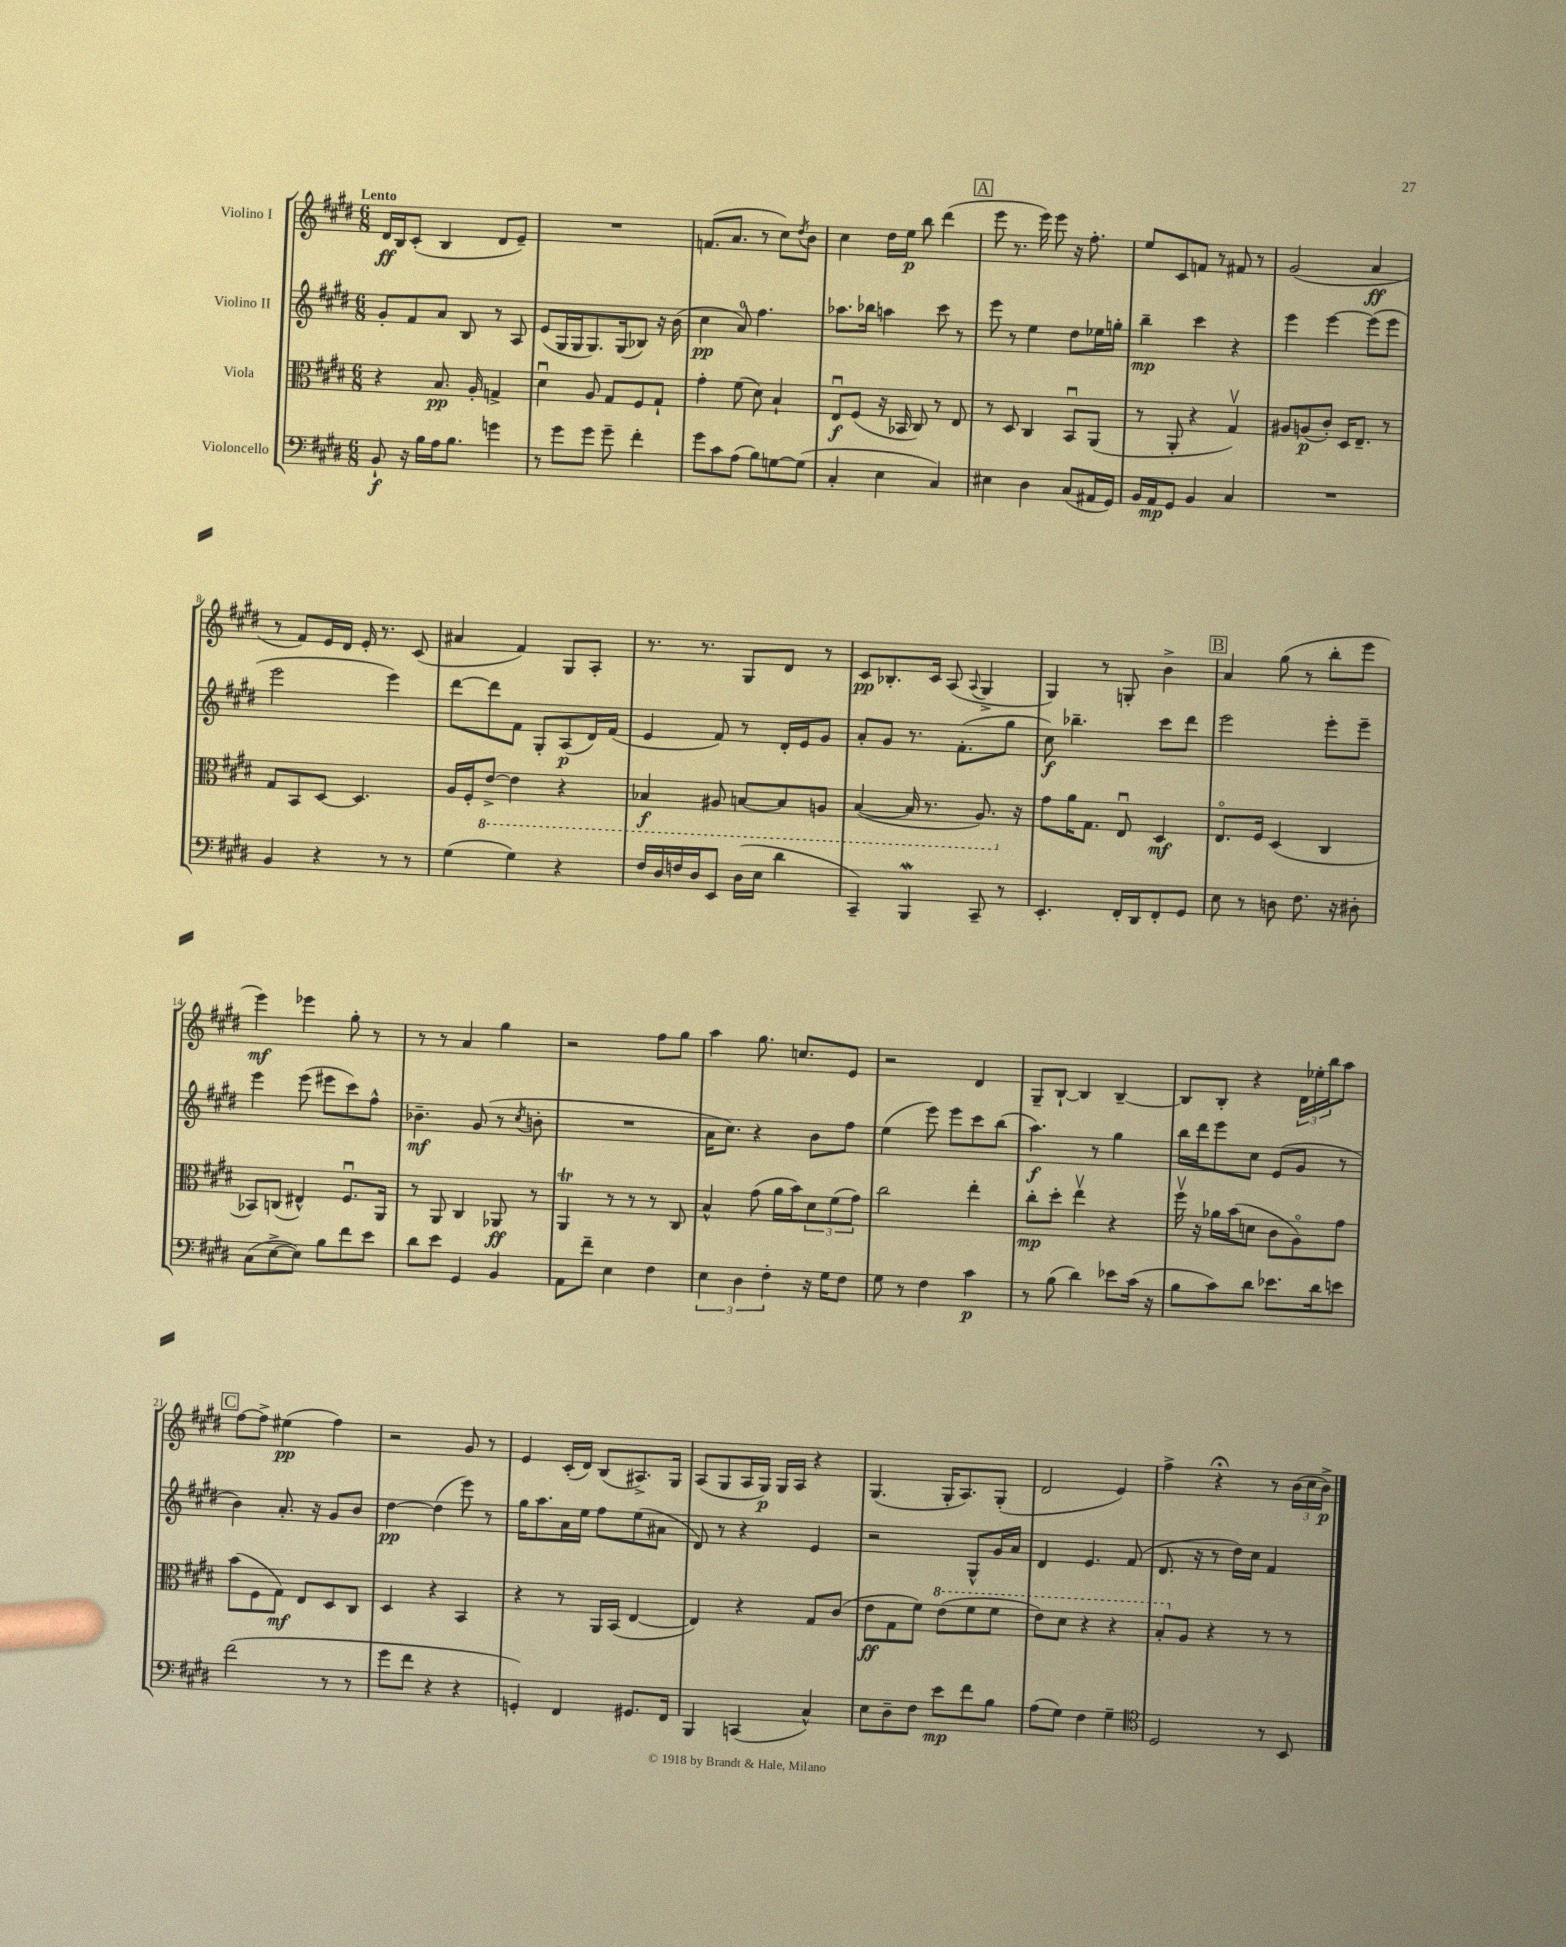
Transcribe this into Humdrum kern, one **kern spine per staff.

**kern	**dynam	**kern	**dynam	**kern	**dynam	**kern	**dynam
*part4	*part4	*part3	*part3	*part2	*part2	*part1	*part1
*staff4	*staff4	*staff3	*staff3	*staff2	*staff2	*staff1	*staff1
*I"Violoncello	*	*I"Viola	*	*I"Violino II	*	*I"Violino I	*
*clefF4	*	*clefC3	*	*clefG2	*	*clefG2	*
*k[f#c#g#d#]	*	*k[f#c#g#d#]	*	*k[f#c#g#d#]	*	*k[f#c#g#d#]	*
*M6/8	*	*M6/8	*	*M6/8	*	*M6/8	*
=1	=1	=1	=1	=1	=1	=1	=1
!	!	!	!	!	!	!LO:TX:a:B:t=Lento	!
8BB`/	f	4r	.	8g#'/L	.	16d#/LL	ff
.	.	.	.	.	.	16B/J	.
16r	.	.	.	8f#/	.	(8c#'/J	.
16B\LL	.	.	.	.	.	.	.
16A\J	.	8.B/	pp	8a/J	.	4B/	.
8.B\J	.	.	.	.	.	.	.
.	.	.	.	8B/	.	.	.
.	.	16A'/	.	.	.	.	.
4gn\	.	4Gn^/	.	8r	.	8d#/L	.
.	.	.	.	8A/	.	8e~/J)	.
=2	=2	=2	=2	=2	=2	=2	=2
8r	.	4d#u\	.	(8e/L	.	2.r	.
8g#\L	.	.	.	16G#/L	.	.	.
.	.	.	.	16G#/J	.	.	.
8g#\J	.	8A/	.	8.G#/)	.	.	.
8g#~\	.	8G#/L	.	.	.	.	.
.	.	.	.	(16G#/k	.	.	.
4f#'\	.	8F#/	.	8B-X/J)	.	.	.
.	.	8G#`/J	.	16r	.	.	.
.	.	.	.	(16b\	.	.	.
=3	=3	=3	=3	=3	=3	=3	=3
8g#\L	.	4g#'\	.	4cc#\	pp	(8.fn/L	.
8c#\	.	.	.	.	.	.	.
.	.	.	.	.	.	8.a/J	.
(8A\J	.	(8f#\	.	8a/)	.	.	.
8B\L)	.	8d#\)	.	4.ff#\	.	8r	.
[8Gn\	.	4B`/	.	.	.	8cc#\L)	.
.	.	.	.	.	.	8qdd#/	.
(8G\J]	.	.	.	.	.	8b\J	.
=4	=4	=4	=4	=4	=4	=4	=4
4C#'/	.	8Eu/L	f	8.aa-X\L	.	4cc#\	.
.	.	(8F#/J	.	.	.	.	.
.	.	.	.	16bb-X\Jk	.	.	.
4E\	.	16r	.	4aan\	.	16dd#\LL	.
.	.	16BB-X/	.	.	.	16ee\JJ	p
.	.	8C#/)	.	.	.	8bb\	.
4C#/)	.	8r	.	8ccc#\	.	(4ddd#\	.
.	.	8E/	.	8r	.	.	.
!!LO:REH:place=s1:t=A
=5	=5	=5	=5	=5	=5	=5	=5
4E#X\	.	8r	.	8eee\	.	8eee\	.
.	.	8D#/	.	8r	.	8.r	.
4D#\	.	4C#/	.	4ee\	.	.	.
.	.	.	.	.	.	16eee\)	.
.	.	.	.	.	.	8eee\	.
(8C#/L	.	8BBu/L	.	8dd#\L	.	16r	.
.	.	.	.	.	.	8.ff#'\	.
16AA#X/L	.	(8AA/J	.	16ee-X\L	.	.	.
16GG#/JJ)	.	.	.	16ggn'\JJ	.	.	.
=6	=6	=6	=6	=6	=6	=6	=6
16BB/LL	.	8r	.	4bb~\	mp	8ee/L	.
16AA/J	mp	.	.	.	.	.	.
8GG#/J	.	8AA'/	.	.	.	8c#/	.
4BB/	.	4r	.	4ccc#\	.	8fn/J	.
.	.	.	.	.	.	8r	.
4C#/	.	4G#v/)	.	4r	.	8f#X/	.
.	.	.	.	.	.	8r	.
=7	=7	=7	=7	=7	=7	=7	=7
2.r	.	8A#X/L	.	4eee\	.	(2g#/	.
.	.	(8An/	p	.	.	.	.
.	.	8c#'/J)	.	[4eee\	.	.	.
.	.	16D#/KL	.	.	.	.	.
.	.	8.E~/J	.	.	.	.	.
.	.	.	.	(8eee\L]	.	4a/	ff
.	.	8r	.	8eee\J	.	.	.
!!LO:LB:g=z
=8	=8	=8	=8	=8	=8	=8	=8
4BB/	.	8G#/L	.	2eee\	.	8r	.
.	.	8BB/	.	.	.	8f#/L)	.
4r	.	[8D#/J	.	.	.	16e/L	.
.	.	.	.	.	.	16d#/JJ	.
.	.	4.D#/]	.	.	.	16e'/	.
.	.	.	.	.	.	8.r	.
8r	.	.	.	4eee\)	.	.	.
8r	.	.	.	.	.	(8c#/	.
=9	=9	=9	=9	=9	=9	=9	=9
(4G#\	.	16A/LL	.	[8ddd#\L	.	4a#X/	.
.	.	16F#'/J	.	.	.	.	.
*	*	*8ba	*	*	*	*	*
.	.	[8E^/J	.	8ddd#\]	.	.	.
4G#\)	.	4E\]	.	8f#\J	.	4f#/)	.
.	.	.	.	8G#'/L	.	.	.
4r	.	4r	.	(8A/	p	8G#/L	.
.	.	.	.	16d#/L)	.	8A'/J	.
.	.	.	.	(16f#/JJ	.	.	.
=10	=10	=10	=10	=10	=10	=10	=10
16F#/LL	.	4BB-X/	f	4e/	.	8.r	.
16D#/	.	.	.	.	.	.	.
16Fn/	.	.	.	.	.	.	.
16D#/J	.	.	.	.	.	8.r	.
8EE/J	.	8AA#X/	.	8f#/)	.	.	.
(16D#\LL	.	[8BBn/L	.	8r	.	8G#/L	.
16E\JJ	.	.	.	.	.	.	.
4d#\	.	8BB/]	.	16d#'/LL	.	8d#/J	.
.	.	.	.	16e/J	.	.	.
.	.	8AAn/J	.	8g#/J	.	8r	.
=11	=11	=11	=11	=11	=11	=11	=11
4CC#~/)	.	([4BB/	.	8a'/L	.	8c#/L	pp
.	.	.	.	8g#/J	.	8.B-X'/	.
4BBBW/	.	16BB/]	.	8.r	.	.	.
.	.	8.r	.	.	.	16c#/Jk	.
.	.	.	.	.	.	(8A/	.
.	.	.	.	(8.f#'\L	.	.	.
.	.	.	.	.	.	8qqA/	.
8CC#~/	.	8.AA/)	.	.	.	4G#^/	.
8r	.	.	.	8gg#\J	.	.	.
*	*	*X8ba	*	*	*	*	*
.	.	16r	.	.	.	.	.
=12	=12	=12	=12	=12	=12	=12	=12
4.EE'/	.	8g#\L	.	8cc#\)	f	4G#/)	.
.	.	16a\K	.	4.bb-X~\	.	.	.
.	.	8.G#\J	.	.	.	.	.
.	.	.	.	.	.	8r	.
16FF#'/LL	.	8Eu/	.	.	.	8Gn'/	.
16DD#/J	.	.	.	.	.	.	.
8FF#'/	.	4D#/	mf	8ccc#\L	.	4b^\	.
8GG#/J	.	.	.	8ddd#\J	.	.	.
!!LO:REH:place=s1:t=B
=13	=13	=13	=13	=13	=13	=13	=13
8E\	.	8.E/L	.	2eee\	.	4a/	.
8r	.	.	.	.	.	.	.
.	.	16F#/Jk	.	.	.	.	.
8Dn\	.	(4D#/	.	.	.	(8gg#\	.
8.F#\	.	.	.	.	.	8r	.
.	.	4C#/	.	8eee'\L	.	8bb'\L	.
16r	.	.	.	.	.	.	.
8D#X'\	.	.	.	8eee~\J	.	8eee\J	.
!!LO:LB:g=z
=14	=14	=14	=14	=14	=14	=14	=14
(8C#\L	.	8BB-X/L)	.	4eee\	.	4eee\)	mf
[8E^\	.	(8Cn/J	.	.	.	.	.
8E\J])	.	4E#X^^/)	.	(8eee\	.	4eee-X\	.
8B\L	.	.	.	8eee#X\L	.	.	.
8f#\	.	8.F#u/L	.	8ccc#\)	.	8gg#'\	.
8e\J	.	.	.	8ff#^^\J	.	8r	.
.	.	16AA/Jk	.	.	.	.	.
=15	=15	=15	=15	=15	=15	=15	=15
8d#\L	.	8r	.	4.b-X~\	mf	8r	.
8e\J	.	8AA/	.	.	.	8r	.
4GG#/	.	4C#/	.	.	.	4a/	.
.	.	.	.	(8g#/	.	.	.
4BB/	.	8AA-X/	ff	8r	.	4gg#\	.
.	.	.	.	8qcc#/	.	.	.
.	.	8r	.	8bn'\	.	.	.
=16	=16	=16	=16	=16	=16	=16	=16
8AA\L	.	4AAT/	.	2.r	.	2r	.
8f#~\J	.	.	.	.	.	.	.
4E\	.	8r	.	.	.	.	.
.	.	8r	.	.	.	.	.
4F#\	.	8r	.	.	.	8ff#\L	.
.	.	8C#/	.	.	.	8gg#\J	.
=17	=17	=17	=17	=17	=17	=17	=17
6E\	.	4B^^/	.	16a\KL	.	4aa\	.
.	.	.	.	8.cc#\J)	.	.	.
6D#\	.	.	.	.	.	.	.
.	.	(8g#\	.	4r	.	8.gg#\	.
6F#'\	.	.	.	.	.	.	.
.	.	16a\LL	.	.	.	.	.
.	.	16b\J)	.	.	.	8.ccn/L	.
16r	.	12d#\	.	8b\L	.	.	.
16G#\KL	.	.	.	.	.	.	.
.	.	(12f#\	.	.	.	.	.
8F#\J	.	.	.	8ff#\J	.	8e/J	.
.	.	12g#\J)	.	.	.	.	.
=18	=18	=18	=18	=18	=18	=18	=18
8G#\	.	2cc#\	.	(4ee\	.	2r	.
8r	.	.	.	.	.	.	.
4F#\	.	.	.	8eee\)	.	.	.
.	.	.	.	8eee\L	.	.	.
4c#\	p	4ee'\	.	8ccc#\	.	4d#/	.
.	.	.	.	(8bb\J	.	.	.
=19	=19	=19	=19	=19	=19	=19	=19
8r	.	8cc#'\L	mp	4.aa\)	f	8G#~/L	.
(8B\	.	8dd#'\J	.	.	.	[8B`/J	.
4d#\)	.	4eev\	.	.	.	4B/]	.
.	.	.	.	8r	.	.	.
8e-X\L	.	4r	.	4gg#\	.	[4B~/	.
(16c#\Jk	.	.	.	.	.	.	.
16r	.	.	.	.	.	.	.
=20	=20	=20	=20	=20	=20	=20	=20
8B\L	.	16ff#v\	.	16bb\LL	.	8B/L]	.
.	.	16r	.	16ddd#\J	.	.	.
8c#\)	.	16a-X\LL	.	8eee\	.	8B'/J	.
.	.	(16b\J	.	.	.	.	.
8d#\J	.	8dn\J	.	8cc#\J	.	4r	.
8.e-X\L	.	8c#\L	.	(8e/L	.	.	.
.	.	8A\)	.	8g#/J	.	24d#\LL	.
.	.	.	.	.	.	24ee-X'\	.
16d#\k	.	.	.	.	.	.	.
.	.	.	.	.	.	24bb\J	.
8en\J	.	8g#\J	.	8r	.	8aa\J	.
!!LO:LB:g=z
!!LO:REH:place=s1:t=C
=21	=21	=21	=21	=21	=21	=21	=21
(2f#\	.	(8b\L	.	4b\)	.	[8ff#\L	.
.	.	8F#\	.	.	.	8ff#^\J]	.
.	.	8G#\J)	mf	8.a'/	.	(4ee#X\	pp
.	.	8E/L	.	.	.	.	.
.	.	.	.	16r	.	.	.
8r	.	8D#/	.	8g#/L	.	4ff#\)	.
8r	.	8C#/J	.	8b/J	.	.	.
=22	=22	=22	=22	=22	=22	=22	=22
8g#\L	.	4D#/	.	[4dd#\	pp	2r	.
8f#\J	.	.	.	.	.	.	.
4r	.	4r	.	(4dd#\]	.	.	.
4r	.	4BB/	.	8eee\)	.	8g#/	.
.	.	.	.	8r	.	8r	.
=23	=23	=23	=23	=23	=23	=23	=23
4GGn'/)	.	4r	.	16gg#\KL	.	4e/	.
.	.	.	.	8.aa\	.	.	.
4FF#/	.	8r	.	16a\L	.	(16c#'/LL	.
.	.	.	.	16ee\JJ	.	16d#/JJ)	.
.	.	16AA/LL	.	8ff#\L	.	(8B/L	.
.	.	(16BB/JJ	.	.	.	.	.
8.GG#X/L	.	[4E/	.	(8ee\	.	8.A#X^/)	.
.	.	.	.	8a#X\J	.	.	.
16FF#/Jk	.	.	.	.	.	16G#/Jk	.
=24	=24	=24	=24	=24	=24	=24	=24
4BBB/	.	4E/])	.	8d#/)	.	(8A/L	.
.	.	.	.	8r	.	8G#/	.
(4CCn/	.	4r	.	4r	.	16A/L	.
.	.	.	.	.	.	16G#/JJ)	p
.	.	.	.	.	.	16G#/LL	.
.	.	.	.	.	.	16A/JJ	.
4C#^^/)	.	8G#/L	.	4e/	.	4r	.
.	.	(8c#/J	.	.	.	.	.
=25	=25	=25	=25	=25	=25	=25	=25
8E\L	.	8e\L	ff	2r	.	(4.G#/	.
8D#~\	.	8G#\	.	.	.	.	.
8F#\J	.	8f#\J)	.	.	.	.	.
*	*	*8va	*	*	*	*	*
8e\L	mp	(8ee\L	.	.	.	16G#'/KL	.
.	.	.	.	.	.	8.A/)	.
8f#\	.	8ff#\	.	8G#^^/L	.	.	.
8B\J	.	8ff#\J	.	16g#/L	.	(8G#'/J	.
.	.	.	.	16a/JJ	.	.	.
=26	=26	=26	=26	=26	=26	=26	=26
(8A\L	.	8ee\L)	.	4d#/	.	2d#/	.
8G#\J)	.	8dd#\J	.	.	.	.	.
4F#\	.	4r	.	4.e/	.	.	.
4G#~\	.	4r	.	.	.	4e/)	.
.	.	.	.	(8f#/	.	.	.
=27	=27	=27	=27	=27	=27	=27	=27
*clefC4	*	*	*	*	*	*	*
2D#/	.	8b'/L	.	8.d#/	.	4ff#^\	.
*	*	*X8va	*	*	*	*	*
.	.	8A/J	.	.	.	.	.
.	.	.	.	16r	.	.	.
.	.	4r	.	8r	.	4r;<	.
.	.	.	.	16dd#\LL)	.	.	.
.	.	.	.	16cc#\JJ	.	.	.
8r	.	8r	.	4f#/	.	8r	.
8BB/	.	8r	.	.	.	(24b\LL	.
.	.	.	.	.	.	24cc#\	.
.	.	.	.	.	.	24b^\JJ)	p
==	==	==	==	==	==	==	==
*-	*-	*-	*-	*-	*-	*-	*-
